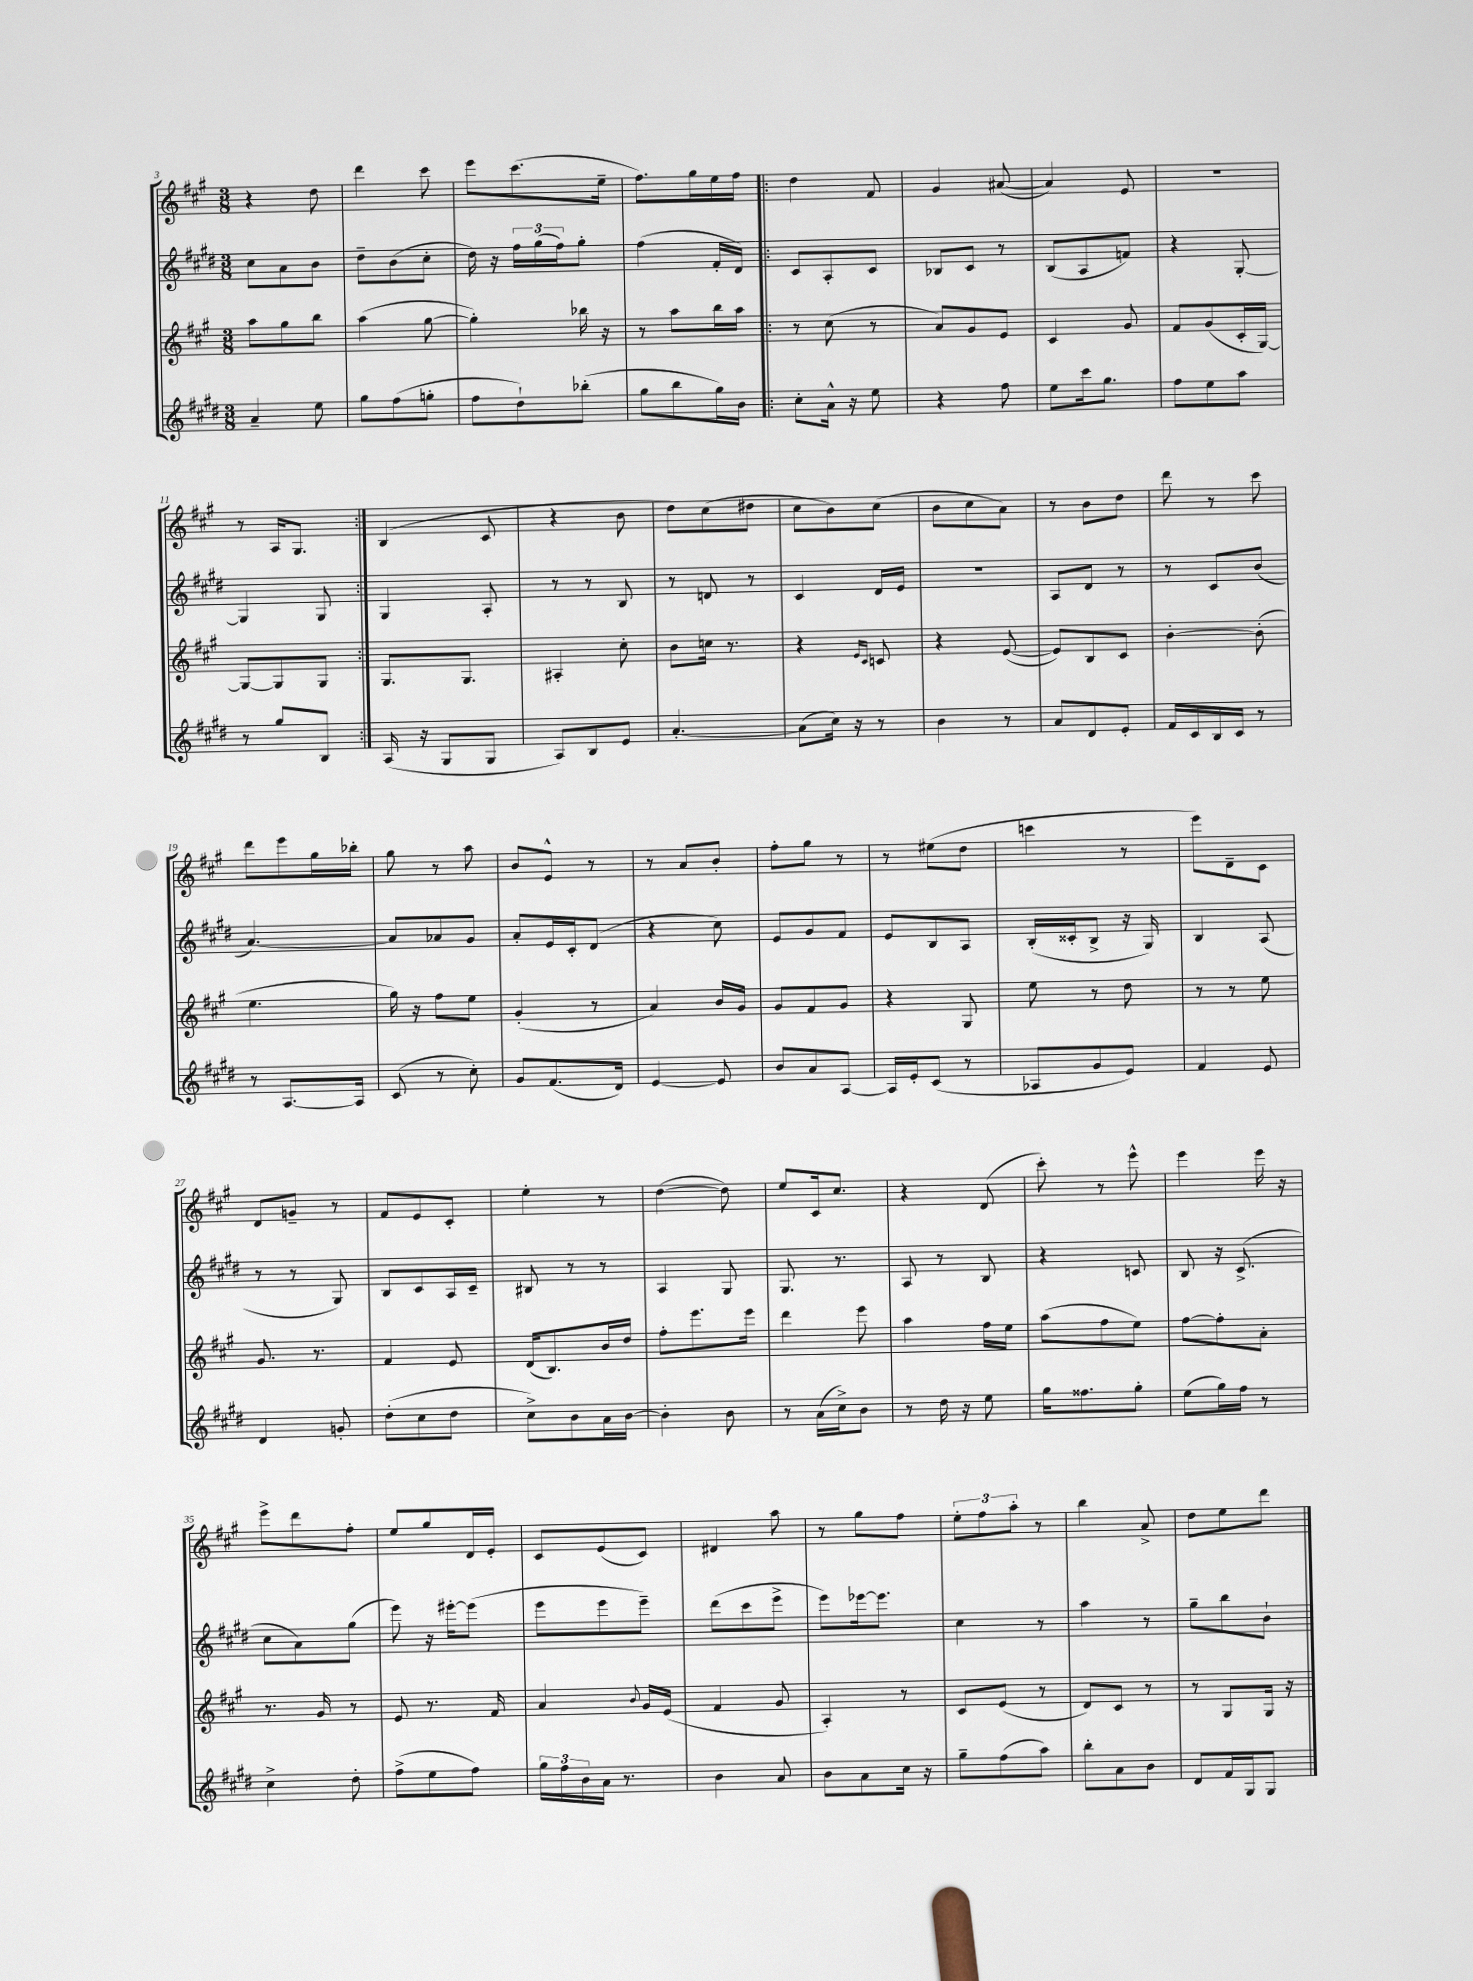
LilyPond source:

<<
\new StaffGroup <<
\new Staff = "s0" {
    \clef treble \key a \major \numericTimeSignature \time 3/8
    r4 d''8 |
    d'''4 cis'''8 |
    e'''8 cis'''8.( e''16-- |
    fis''8.) gis''16 e''16 fis''16 |
    \repeat volta 2 { d''4 fis'8 |
    gis'4 ais'8~( |
    ais'4) e'8 |
    R4. |
    r8 a16 gis8. | }
    b4( cis'8 |
    r4 b'8 |
    d''8) cis''8( dis''8 |
    cis''8 b'8) cis''8( |
    b'8 cis''8 a'8) |
    r8 b'8 d''8 |
    d'''8 r8 cis'''8 |
    d'''8 e'''8 gis''16 bes''16-. |
    gis''8 r8 a''8 |
    b'8 e'8-^ r8 |
    r8 a'8 b'8-. |
    fis''8-. gis''8 r8 |
    r8 eis''8( d''8 |
    c'''4 r8 |
    e'''8) d'8-- cis'8 |
    d'8 g'8-- r8 |
    fis'8 e'8 cis'8-. |
    e''4-. r8 |
    d''4~( d''8) |
    e''8 cis'16 cis''8. |
    r4 d'8( |
    cis'''8-.) r8 e'''8-^ |
    e'''4 e'''16 r16 |
    e'''8-> d'''8 fis''8-. |
    e''8 gis''8 d'16 e'16-. |
    cis'8 e'8( cis'8) |
    dis'4 a''8 |
    r8 gis''8 fis''8 |
    \tuplet 3/2 { e''8-. fis''8 a''8-. } r8 |
    b''4 a'8-> |
    d''8 e''8 d'''8 \bar "|." |
}
\new Staff = "s1" {
    \clef treble \key e \major \numericTimeSignature \time 3/8
    cis''8 a'8 b'8 |
    dis''8-- b'8( cis''8-. |
    dis''16) r16 \tuplet 3/2 { fis''16 gis''16( fis''16) } gis''8-. |
    fis''4( fis'16-. dis'16) |
    \repeat volta 2 { cis'8 a8-. cis'8 |
    bes8 cis'8 r8 |
    b8( a8 f'8) |
    r4 gis8~-. |
    gis4 gis8 | }
    gis4 a8-. |
    r8 r8 b8 |
    r8 d'8 r8 |
    cis'4 dis'16 e'16 |
    R4. |
    a8 dis'8 r8 |
    r8 cis'8 b'8( |
    a'4.~) |
    a'8 aes'8 gis'8 |
    a'8-. e'16 cis'16-. dis'8( |
    r4 cis''8) |
    e'8 gis'8 fis'8 |
    e'8 b8 a8 |
    b16-.( cisis'16-. b8-> r16 gis16) |
    b4 a8( |
    r8 r8 gis8) |
    b8 cis'8 a16 cis'16-- |
    bis8 r8 r8 |
    a4 gis8 |
    gis8. r8. |
    a8 r8 b8 |
    r4 c'8 |
    b8 r16 cis'8.->( |
    cis''8 a'8) gis''8( |
    e'''8) r16 eis'''16~-. eis'''8( |
    e'''8 e'''8 e'''8--) |
    dis'''8( cis'''8 e'''8-> |
    e'''8) ees'''16~ ees'''8. |
    cis''4 r8 |
    a''4 r8 |
    gis''8-- b''8 b'8-! \bar "|." |
}
\new Staff = "s2" {
    \clef treble \key a \major \numericTimeSignature \time 3/8
    a''8 gis''8 b''8 |
    a''4( gis''8~ |
    gis''4-.) bes''16 r16 |
    r8 a''8 b''16 a''16 |
    \repeat volta 2 { r8 cis''8( r8 |
    a'8) gis'8 e'8 |
    cis'4 gis'8 |
    fis'8 gis'8( cis'16-. gis16~) |
    gis8~ gis8 gis8 | }
    gis8. gis8. |
    ais4-. cis''8-. |
    b'8 c''16 r8. |
    r4 \grace { e'16 cis'16 } c'8 |
    r4 e'8~( |
    e'8) b8 cis'8 |
    b'4~-. b'8-.( |
    e''4. |
    gis''16) r16 fis''8 e''8 |
    gis'4-.( r8 |
    a'4) b'16 gis'16 |
    gis'8 fis'8 gis'8 |
    r4 gis8 |
    e''8 r8 d''8 |
    r8 r8 e''8 |
    gis'8. r8. |
    fis'4 e'8 |
    d'16( b8.) b'16 d''16 |
    fis''8-. e'''8. e'''16 |
    d'''4 e'''8 |
    a''4 fis''16 e''16 |
    a''8( fis''8 e''8) |
    fis''8~ fis''8-. a'8-. |
    r8. gis'16 r8 |
    e'8 r8. fis'16 |
    a'4 \appoggiatura { b'8 } gis'16 e'16( |
    fis'4 gis'8 |
    a4-.) r8 |
    cis'8 e'8( r8 |
    d'8) cis'8 r8 |
    r8 gis8 gis16 r16 \bar "|." |
}
\new Staff = "s3" {
    \clef treble \key e \major \numericTimeSignature \time 3/8
    a'4-- e''8 |
    gis''8 fis''8( g''8-. |
    fis''8 dis''8-!) bes''8-.( |
    gis''8 b''8 gis''16) b'16 |
    \repeat volta 2 { cis''8-. a'16-^ r16 e''8 |
    r4 fis''8 |
    e''8 cis'''16 gis''8. |
    fis''8 e''8 a''8 |
    r8 gis''8 b8 | }
    a16( r16 gis8 gis8 |
    a8) b8 e'8 |
    a'4.~-. |
    a'8( cis''16) r16 r8 |
    b'4 r8 |
    a'8 dis'8 e'8-. |
    fis'16 cis'16 b16 cis'16 r8 |
    r8 a8.~ a16 |
    cis'8( r8 cis''8-.) |
    gis'8 fis'8.( dis'16) |
    e'4~ e'8 |
    b'8 a'8 a8~ |
    a16 e'16-. cis'8( r8 |
    aes8 gis'8 e'8) |
    fis'4 e'8 |
    dis'4 g'8-. |
    dis''8-.( cis''8 dis''8 |
    cis''8->) b'8 a'16 b'16~ |
    b'4-. b'8 |
    r8 a'16( cis''16->) b'8 |
    r8 dis''16 r16 e''8 |
    gis''16 fisis''8. gis''8-. |
    e''8( gis''16) fis''16 r8 |
    cis''4-> dis''8-. |
    fis''8->( e''8 fis''8) |
    \tuplet 3/2 { gis''16 fis''16 b'16 } a'16 r8. |
    b'4 a'8 |
    b'8 a'8 cis''16 r16 |
    gis''8-- fis''8( a''8) |
    b''8-. a'8 b'8 |
    dis'8 fis'16 gis16 gis8 \bar "|." |
}
>>
>>
\layout { \context { \Score currentBarNumber = #3 } }
